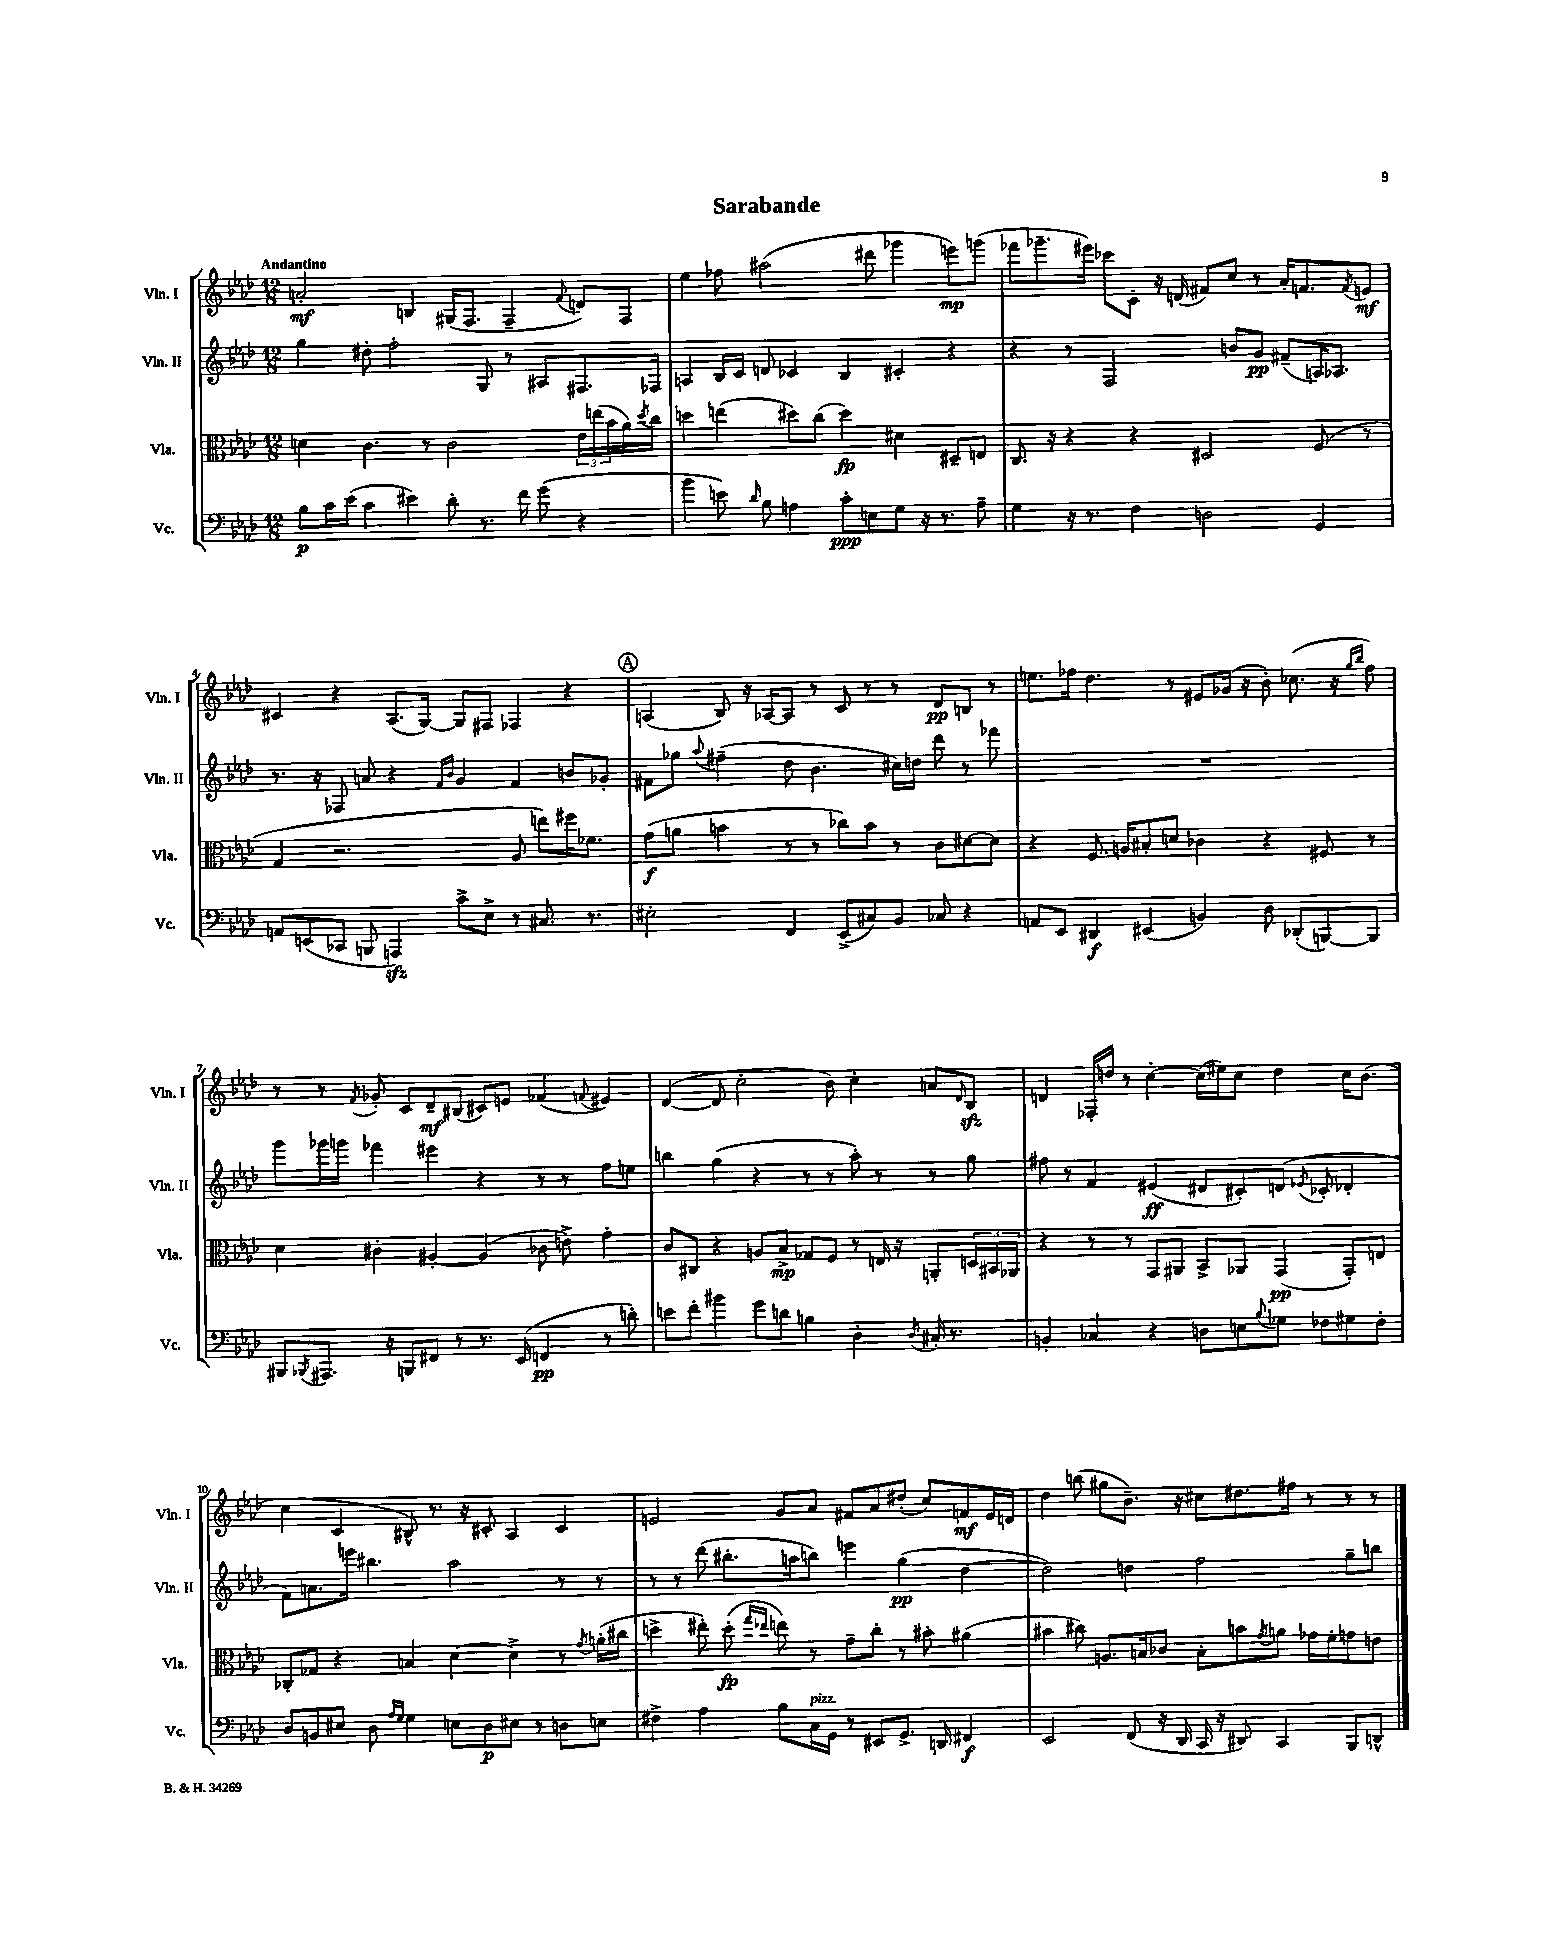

**kern	**kern	**kern	**kern
*staff4	*staff3	*staff2	*staff1
*clefF4	*clefC3	*clefG2	*clefG2
*k[b-e-a-d-]	*k[b-e-a-d-]	*k[b-e-a-d-]	*k[b-e-a-d-]
*M12/8	*M12/8	*M12/8	*M12/8
8B-	4d	4gg	2a'
16c	.	.	.
(16e-	.	.	.
4c	4.c	8dd#'	.
.	.	2ff'	.
4e#)	.	.	4B
.	8r	.	.
8d-'	2c	.	(16G#
.	.	.	8.F
8.r	.	8G	.
.	.	8r	4F~
16f	.	.	.
(8g	.	8A#	.
.	.	.	8qqf
4r	24e-	8.F#	8d)
.	(24ee	.	.
.	24b-	.	.
.	16a-)	.	8F
.	8qdd-	.	.
.	16cc	16F-	.
=	=	=	=
4b-	4dd	4A	4ee-
8e)	(4ee	16B-	8ff-
.	.	16c	.
16qqd-	.	.	.
8B-	.	8d	(2aa#
4A	8dd#)	4c-	.
.	(8cc	.	.
8c'	4dd#)	4B-	.
8E	.	.	8ddd#
8G	4d#	4c#'	4ggg-
16r	.	.	.
8.r	.	.	.
.	8D#~	4r	8eee)
8A~	8E	.	(8ggg
=	=	=	=
4G	8.C	4r	8fff-
.	.	.	8.ggg-~
.	16r	.	.
16r	4r	8r	.
8.r	.	.	16eee#)
.	.	2F	8ccc-
4F	4r	.	8c'
.	.	.	16r
.	.	.	(16d
2D	2D#	.	8f#)
.	.	8b	8cc
.	.	8g	8r
.	.	(8f#~	16a-'
.	.	.	8.f
4GG	(8F	16A)	.
.	.	8.A-	.
.	.	.	8qf
.	8r	.	8e
=	=	=	=
8AA	4G	8.r	4c#
(8EE	.	.	.
.	.	16r	.
8CC-	2.r	8F-	4r
8BBB	.	8a	.
4AAA)	.	4r	(8.A-
.	.	.	[16G)
.	.	16qqf	.
.	.	16qqb-	.
8c^	.	4g	8G]
8E-^	.	.	8F#
8r	8A-	4f	4F-
8.C#	8ee)	.	.
.	16ff#	8b	4r
8.r	8.f-	.	.
.	.	8g-'	.
=	=	=	=
2E#'	(8g	8f#	(4A
.	8a	8gg-	.
.	.	8qqaa-	.
.	4b	(4ff#~	8B-)
.	.	.	16r
.	.	.	[16A-
4FF	8r	8dd-	8A-]
.	8r	4.b-	8r
(8EE-^	8cc-)	.	8c
8C#)	8b	.	8r
8BB-	8r	16cc#)	8r
.	.	16dd	.
8C-	8c	8ddd-	8d-
4r	[8d#	8r	8B
.	8d#]	8fff-	8r
=	=	=	=
8AA	4r	1.r	8.ee
8EE-	.	.	.
.	.	.	16ff-
4DD#	8.F	.	4.dd-
.	16A	.	.
(4EE#	8B#'	.	.
.	8d	.	8r
4BB)	4c-	.	8e#
.	.	.	(16g-
.	.	.	16r
8D-	4r	.	8b-')
(8DD-'	.	.	(8.cc-
[8BBB)	8F#	.	.
.	.	.	16r
.	.	.	16qqgg
.	.	.	16qqbb-
8BBB]	8r	.	8ff-)
=	=	=	=
8BBB#	4d-	8ggg	8r
8qBBB-	.	.	.
8.AAA#	.	16ggg-	8r
.	.	16ggg	.
.	.	.	8qf
.	4c#'	4fff-	8g-'
16r	.	.	.
8BBB	.	.	8c
8FF#	[4A#'	4eee#	8d-~
8r	.	.	(8B#
8.r	(4A#]	4r	8c#)
.	.	.	8e
(16EE-	.	.	.
4FF	8c-	8r	(4f-
.	8e^)	8r	.
.	.	.	8qqf
8r	4g'	8ff	4e#)
8d')	.	8ee	.
=	=	=	=
8e	8c	4bb	([4d-
8f'	8C#	.	.
4b#	4r	(4gg	8d-]
.	.	.	2cc'
8g	8A	4r	.
8d	8B-^	.	.
4B	8G-	8r	.
.	8F	8r	8b-)
4D-'	8r	8aa-')	4cc'
.	16E	8r	.
.	16r	.	.
8qD-	.	.	.
16C#'	8AA'	8r	8a
8.r	.	.	.
.	.	.	16qqd-
.	24D	8gg	8B-
.	24BB#	.	.
.	24AA-	.	.
=	=	=	=
4BB'	4r	8ff#	4d
.	.	8r	.
4C-	8r	4f	16F-'
.	.	.	16dd
.	8r	.	8r
4r	8GG	(4e#	[4cc'
.	8AA#	.	.
8D	8BB-^	8d#	(16cc]
.	.	.	16ee#)
8E	8AA-	8c#')	8cc
8qqB-	.	.	.
8G-	(4GG	(8d	4dd
.	.	8qe-	.
8F-	.	8c-'	.
8G#	8GG')	4d-'	16cc
.	.	.	(8.b-
8F-'	8E	.	.
=	=	=	=
8D-	8C-'	8f)	4cc
8BB	8G-	8.a	.
8E#	4r	.	4c
.	.	16eee	.
8D-	.	4.bb#	.
16qqA-	.	.	.
16qqG	.	.	.
4G	4B	.	8B#^^)
.	.	.	8.r
8E	[4d-	2aa-	.
.	.	.	16r
8D-	.	.	8c#'
8E#	4d-^]	.	4A-
8r	.	.	.
8D	8r	8r	4c#
.	8qg	.	.
8E	(16a'	8r	.
.	16cc#	.	.
=	=	=	=
4F#^	4dd^	8r	2e
.	.	8r	.
4A-	8ee#')	(8ddd-	.
.	(8dd'	8.bb#'	.
.	16qqgg	.	.
.	16qqee-	.	.
8B-	8ee)	.	8g
.	.	16aa	.
16C	8r	8bb)	8a-
16GG	.	.	.
8r	8g~	4eee	8f#
8EE#	8cc'	.	8a-
8.GG^	8r	(4gg	(8dd#'
.	8b#'	.	8cc)
16DD	.	.	.
4FF#	(4a#	[4dd-	8f
.	.	.	16e
.	.	.	16d
=	=	=	=
2EE-	4b#	2dd-])	4dd-
.	8cc#)	.	(8bb
.	8.A	.	8gg#
(8FF	.	4dd	8.b-~)
.	16B	.	.
16r	8c-	.	.
16DD-	.	.	16r
16CC	8B'	2ff	8cc#
16r	.	.	.
8DD#)	8b	.	8.dd#
.	8qg	.	.
4CC	8a	.	.
.	.	.	16ff#
.	16g-	.	8r
.	16f'	.	.
8BBB-	8g	8gg~	8r
8DD^^	8e	8bb	8r
==	==	==	==
*-	*-	*-	*-
